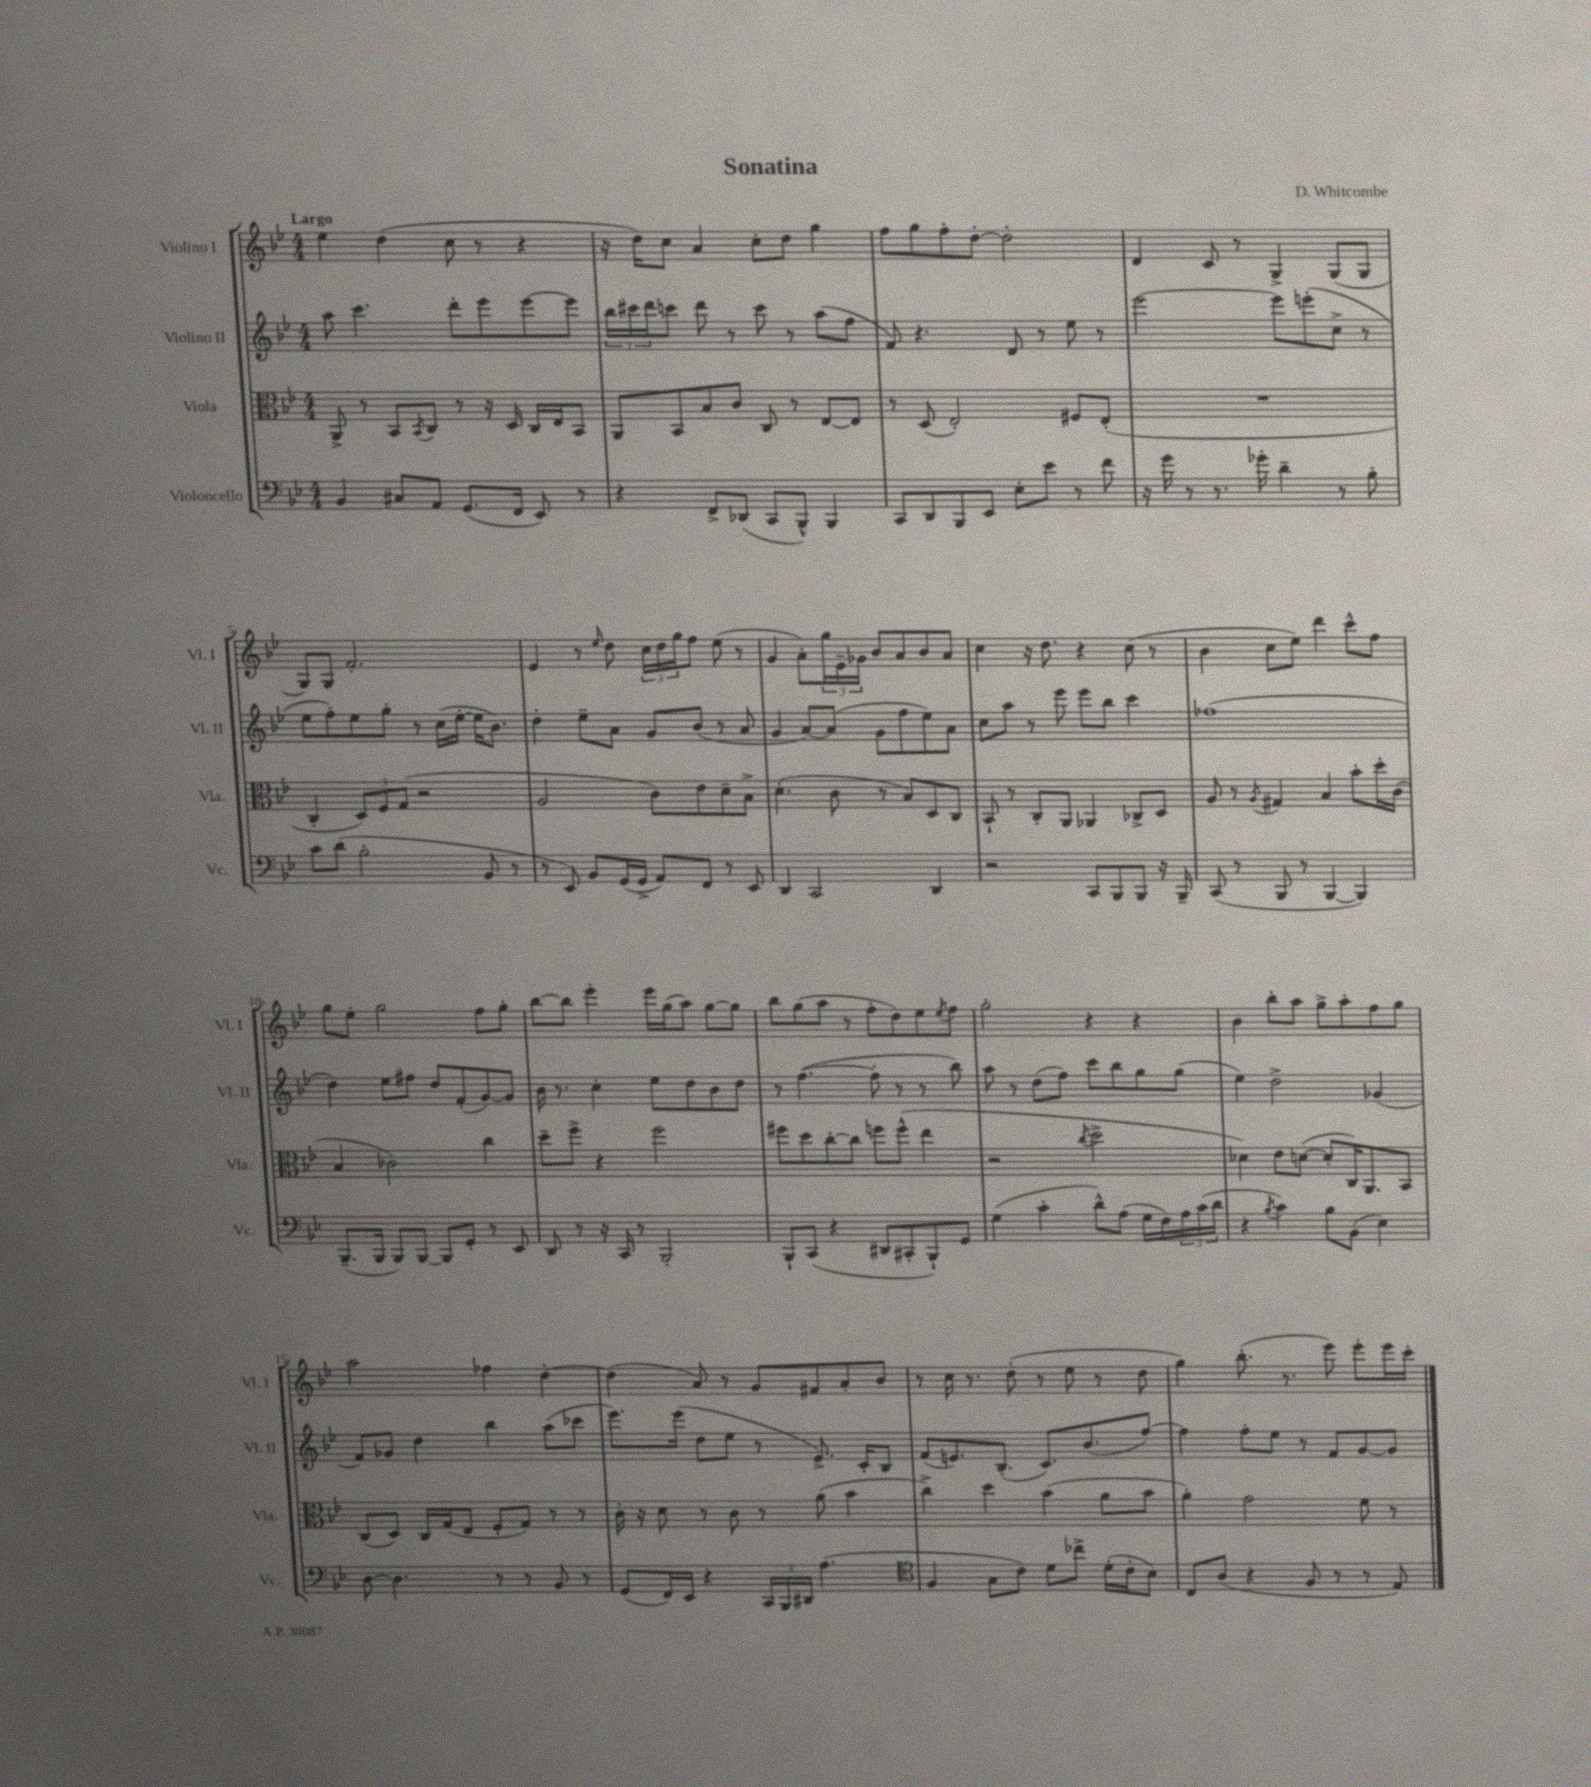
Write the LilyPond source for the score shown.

\header { title = "Sonatina" composer = "D. Whitcombe" }
<<
\new StaffGroup <<
\new Staff = "s0" \with { instrumentName = "Violino I" shortInstrumentName = "Vl. I" } {
    \clef treble \key bes \major \numericTimeSignature \time 4/4 \tempo "Largo"
    ees''4 d''4( c''8 r8 r4 |
    r16 d''16) c''8 a'4 c''8-. d''8 g''4 |
    f''8 g''8 f''8-. d''8~-. d''2-. |
    d'4 c'8 r8 g4-> g8( g8 |
    g8) g8 f'2.-. |
    ees'4 r8 \grace { ees''16 } d''8 \tuplet 3/2 { c''16 d''16 g''16 } f''8 ees''8( r8 |
    g'4 a'8-.) \tuplet 3/2 { g''16 ees'16-- ges'16 } bes'8 a'8 bes'8 a'8 |
    c''4 r16 d''8. r4 c''8( r8 |
    bes'4 c''8 ees''8) d'''4 c'''8-^ f''8 |
    g''8 ees''8-. g''2 f''8 g''8-. |
    bes''8~ bes''8 ees'''4-. ees'''16 g''16( a''8) g''8~ g''8 |
    bes''8 g''8( a''8 r8 f''8-. d''8) ees''8 \acciaccatura { ees''8 } f''8 |
    g''2-. r4 r4 |
    bes'4 bes''8-. a''8 g''8-> a''8-. f''8 g''8 |
    a''2 fes''4 d''4~-. |
    d''4( a'8) r8 g'8 fis'8 a'8-. bes'8 |
    r8 c''16 r8. d''8-.( r8 ees''8 r8 d''8 |
    g''4) bes''8.-.( r8. ees'''8) ees'''8-. ees'''16 c'''16-. \bar "|." |
}
\new Staff = "s1" \with { instrumentName = "Violino II" shortInstrumentName = "Vl. II" } {
    \clef treble \key bes \major \numericTimeSignature \time 4/4
    a''8 c'''4. d'''8-. ees'''8 ees'''8~ ees'''8 |
    \tuplet 3/2 { bes''16 cis'''16 d'''16 } c'''8 d'''8 r8 c'''8 r8 a''8( f''8 |
    f'8) r4. d'8 r8 ees''8 r8 |
    ees'''2~ ees'''8 e'''8-.( c''8-> r8 |
    ees''8 f''8-.) ees''8 g''8-. r8 c''16( ees''16~-. ees''16 bes'8.) |
    d''4-. ees''8-- a'8 g'8 bes'8( r8 a'8 |
    g'4 a'8~) a'8( g'8 f''8 ees''8) a'8 |
    c''8 a''8 r8 ees'''8 ees'''8 bes''8 c'''4 |
    fes''1( |
    d''4) ees''8 fis''8 d''8 f'8-.( g'8~) g'8 |
    bes'16 r8. c''4-. ees''8 d''8 bes'8 d''8 |
    r8 f''4.~( f''8-. r8 r8 bes''8) |
    a''8 r8 d''8( f''8) c'''8 bes''8 g''8 g''8( |
    ees''4) d''2-> ges'4( |
    f'8) ges'8 d''4 bes''4 a''8( ces'''8 |
    ees'''8.) ees'''16( d''8 ees''8 r8 ees'8.->) c'16-. bes8 |
    f'8( e'8.) bes8.-.( c'8.) bes'8.( f''8~) |
    f''4 f''8-. ees''8 r8 f'8 g'8~ g'8 \bar "|." |
}
\new Staff = "s2" \with { instrumentName = "Viola" shortInstrumentName = "Vla." } {
    \clef alto \key bes \major \numericTimeSignature \time 4/4
    a,8-> r8 bes,8 \acciaccatura { bes,8 } c8 r8 r16 d16 c16 ees16 bes,8 |
    a,8 bes,8 bes8 c'8 c8 r8 ees8~ ees8 |
    r8 d8( ees2-.) fis8 ees8-.( |
    R1 |
    c4-. \tuplet 3/2 { d8) f8 g8( } r2 |
    a2 c'8) ees'8 d'8-- bes8-> |
    d'4.-.( c'8 r8 bes8) d8 c8 |
    bes,8-! r8 c8-. a,8 aes,4 ces8-> d8 |
    a8 r8 \acciaccatura { a8 } gis4 bes4 bes'8-. d''16-. c'16( |
    bes4 ces'2) c''4 |
    d''8-- f''8-> r4 f''2 |
    fis''8 d''8 c''8~-. c''8 f''8 f''8-^( ees''4 |
    r2 \acciaccatura { c''8 } d''2-> |
    des'4) ees'8 d'8~( d'8-. c16) a,8. bes,8 |
    c8( d8) c16 g16( ees8 f8-. g8) r8 r8 |
    c'16-. r16 d'8 r8 c'8 r8 a'8( bes'4 |
    c''4->) d''4 bes'4( a'8 bes'8 |
    a'4-.) g'2 f'8 r8 \bar "|." |
}
\new Staff = "s3" \with { instrumentName = "Violoncello" shortInstrumentName = "Vc." } {
    \clef bass \key bes \major \numericTimeSignature \time 4/4
    bes,4 cis8 a,8 g,8.( f,16 ees,8) r8 |
    r4 f,8-> des,8( c,8 bes,,8-^) bes,,4 |
    c,8 d,8 bes,,8 ees,8 ees8-. ees'8 r8 f'8 |
    r16 g'16 r8 r8. ges'16-. d'4-- r8 bes8-. |
    c'8 d'8( bes2-. bes,8 r8 |
    r8 ees,8) bes,8 g,16( g,16-> a,8) f,8 r8 ees,8 |
    d,4 c,2 d,4 |
    r2 c,8 bes,,8 bes,,8 r16 bes,,16-- |
    c,8( r8 bes,,8 r8 bes,,4~ bes,,4) |
    bes,,8.--( bes,,16 bes,,8) bes,,8~ bes,,8 g,8-. r8 ees,8 |
    d,8 r8 r16 c,16 r8 bes,,2-. |
    bes,,8-! c,8( r4 dis,8 cis,8-. bes,,8-!) g,8 |
    g4( c'4-. d'8-^) a8( g16 f16) \tuplet 3/2 { a16 c'16( d'16 } |
    r4 \acciaccatura { bes8 } c'4) bes8 bes,8( ees4) |
    d8~ d4. r8 r8 bes,8 r8 |
    g,8( f,16) ees,16 r4 \tuplet 3/2 { c,16 bes,,16 dis,16 } a4.( |
    \clef tenor f4 g8 c'8) d'8 ces''8-> d'16-.( c'16-. bes8) |
    c8 a8( r4 f8 r8 r8 ees8) \bar "|." |
}
>>
>>
